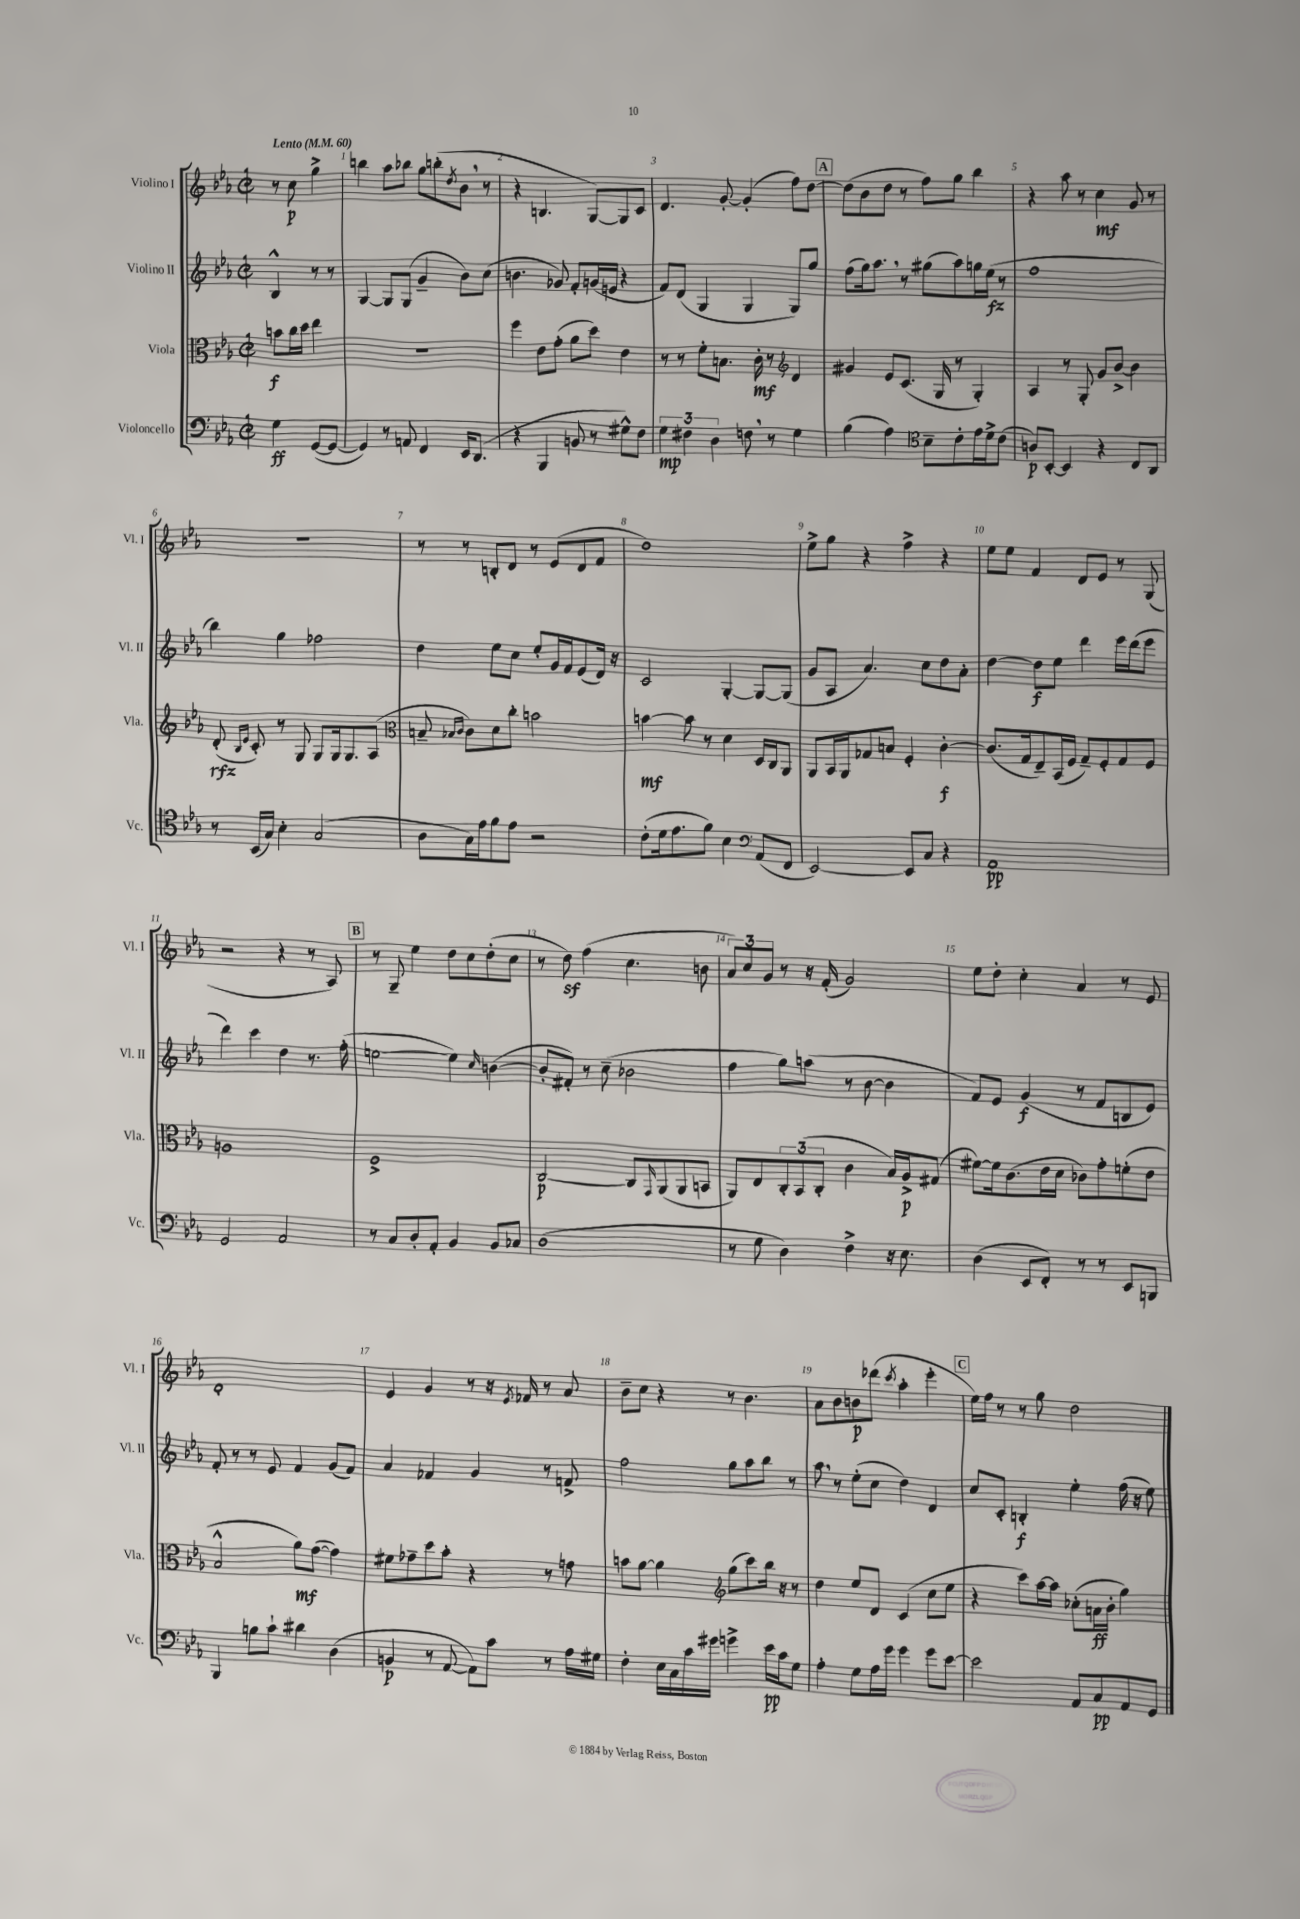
<<
\new StaffGroup <<
\new Staff = "s0" \with { instrumentName = "Violino I" shortInstrumentName = "Vl. I" } {
    \clef treble \key ees \major \defaultTimeSignature \time 2/2 \partial 2 \tempo "Lento" 4 = 60
    r8 c''8\p g''4-> |
    b''4 aes''8 bes''8 g''8 b''8-.( \acciaccatura { d''8 } bes'8 \breathe r8 |
    r4 b4. g8~) g8 c'8 |
    d'4. g'8~-. g'4-.( f''8) d''8~ |
    \mark \markup { \box "A" } d''8( bes'8 d''8 r8 f''8) g''8 bes''4 |
    r4 aes''8 r8 c''4\mf g'8 r8 |
    r1 |
    r8 r8 b8-. d'8 r8 ees'8( d'8 f'8 |
    d''1) |
    ees''8-> g''8 r4 f''4-> r4 |
    ees''8 ees''8 f'4 d'8 ees'8 r8 g8( |
    r2 r4 r8 aes8) |
    \mark \markup { \box "B" } r8 g8-- ees''4 d''8 c''8 d''8-.( c''8 |
    r8 d''8\sf) f''4( c''4. b'8 |
    \tuplet 3/2 { aes'8) c''8 g'8 } r8 r16 f'16-.( g'2) |
    ees''8 d''8-. c''4-. aes'4 r8 ees'8 |
    d'1-. |
    ees'4 g'4 r8 r16 \acciaccatura { ees'8 } fes'16 r8 aes'8 |
    bes'8-- c''8 r4 r8 bes'4. |
    aes'8 bes'8 b'8\p des'''8( \acciaccatura { c'''8 } aes''4-. ees'''4-. |
    \mark \markup { \box "C" } ees''16) f''16 r8 r8 g''8 d''2 \bar "|." |
}
\new Staff = "s1" \with { instrumentName = "Violino II" shortInstrumentName = "Vl. II" } {
    \clef treble \key ees \major \defaultTimeSignature \time 2/2 \partial 2
    bes4-^ r8 r8 |
    g4~ g8 g8( g'4-- bes'8) c''8( |
    b'4. ges'8) f'8-. g'16( e'16 r4 |
    f'8) d'8( g4 g4 g8) g''8 |
    \mark \markup { \box "A" } f''8( g''16) aes''8. \breathe r8 gis''8( aes''8) g''16 ees''16\fz( r8 |
    f''1 |
    bes''4) g''4 fes''2 |
    d''4 ees''8 c''8 ees''8-. g'16 f'16 ees'8( d'16) r16 |
    c'2 g4~-. g8~ g8( |
    g'8 aes8 aes'4.) c''8 d''8 aes'8-. |
    d''4~ d''8\f ees''8 d'''4 ees'''16 d'''16( ees'''8 |
    d'''4) c'''4 d''4 r8. f''16-.( |
    \mark \markup { \box "B" } e''2~ e''4) \grace { c''16 } b'4~( |
    b'8-. fis'8-.) r8 c''8--( bes'2 |
    f''4 g''8) a''8( r8 bes'8~ bes'4 |
    f'8) ees'8 g'4\f( r8 f'8 b8 ees'8) |
    f'8-. r8 r8 ees'8 f'4 g'8( f'8) |
    aes'4 fes'4 g'4 r8 f'8-> |
    f''2 g''8 aes''8 bes''8 r8 |
    aes''8 \breathe r8 ees''8-.( c''8 d''4) d'4 |
    \mark \markup { \box "C" } c''8 c'8-. b4-.\f ees''4-. f''16( r16 ees''8) \bar "|." |
}
\new Staff = "s2" \with { instrumentName = "Viola" shortInstrumentName = "Vla." } {
    \clef alto \key ees \major \defaultTimeSignature \time 2/2 \partial 2
    b'8\f c''16 d''16 ees''4 |
    r1 |
    f''4 ees'8 g'8-.( aes'8 d''8) ees'4 |
    r8 r8 f'8-. b8. c'16-.\mf r8 \clef treble d'4 |
    \mark \markup { \box "A" } gis'4 ees'8 c'8.( g16 r8 g4-.) |
    aes4 r8 g8-. g'8 bes'8~-> bes'4 |
    d'8-.\rfz( \grace { bes16 ees'16 } c'8-.) r8 g8 g8 g16 g8. aes8( |
    \clef alto b8-- \grace { bes16 c'16 } c'8) d'8 c''8-. b'2 |
    b'4~\mf b'8 r8 d'4 d16 c16 aes,8 |
    aes,8 bes,16 aes,16 ges8 b8 f4-. c'4~-.\f |
    c'8.( g16 ees8--) bes,16( f16 g8--) f8-. g8 f8 |
    a1 |
    \mark \markup { \box "B" } f1-> |
    c2~\p c8 \grace { g,16 } aes,8( aes,8 b,8 |
    aes,8) ees8 \tuplet 3/2 { c8-. bes,8( c8-. } c'4 bes16) aes16->\p gis8( |
    fis'8~) fis'16 c'8.( ees'16 d'16 ces'8) g'8-. f'8-.( ees'8 |
    bes2-^ aes'8\mf) g'8~( g'4) |
    fis'8 ges'8-- d''8 bes'8-. r4 r8 g'8 |
    b'8 aes'8~ aes'4 \clef treble g''8( c'''8) bes''16 r16 r8 |
    d''4 ees''8 d'8 c'4( c''8 ees''8 |
    \mark \markup { \box "C" } r4 c'''8) aes''16~ aes''16 ces''8-.( a'16\ff bes'16-. g''4) \bar "|." |
}
\new Staff = "s3" \with { instrumentName = "Violoncello" shortInstrumentName = "Vc." } {
    \clef bass \key ees \major \defaultTimeSignature \time 2/2 \partial 2
    g4\ff g,8~( g,8~ |
    g,4) r8 a,8 f,4 ees,16 d,8.( |
    r4 bes,,4 b,8 r8 gis8-^) f8 |
    \tuplet 3/2 { g4\mp fis4 d4 } f8 \breathe r8 g4 |
    \mark \markup { \box "A" } bes4( aes4) \clef tenor bes8-- c'8-. ees'16 d'16-> c'8( |
    a8\p) bes,8~-. bes,4 r4 c8 aes,8 |
    r8 bes,16( g16) bes4-. g2( |
    aes8 g16) ees'16 f'8 ees'8 r2 |
    c'8-.( d'16 ees'8. f'8) bes4 \clef bass aes,8( f,8 |
    ees,2~) ees,8 c8 r4 |
    aes,1\pp |
    g,2 aes,2 |
    \mark \markup { \box "B" } r8 c8 d8-. aes,8-. bes,4 bes,8 ces8 |
    d1( |
    r8 g8 d4) f4-> r16 ees8. |
    d4( ees,8 f,8-.) r8 r8 ees,8 b,,8 |
    bes,,4 b8 c'8-! dis'4 d4( |
    b,4\p r8 aes,8~ aes,8) c'8 r8 aes16 gis16 |
    f4-. ees16 c16 c'16 gis'16 g'4-> ees'16\pp c'16 g8 |
    aes4-. g8 aes16 g'16 g'4 g'8 ees'8~ |
    \mark \markup { \box "C" } ees'2 aes,8 c8\pp aes,8 g,8 \bar "|." |
}
>>
>>
\layout { \context { \Score \override BarNumber.break-visibility = ##(#f #t #t) barNumberVisibility = #all-bar-numbers-visible } }
